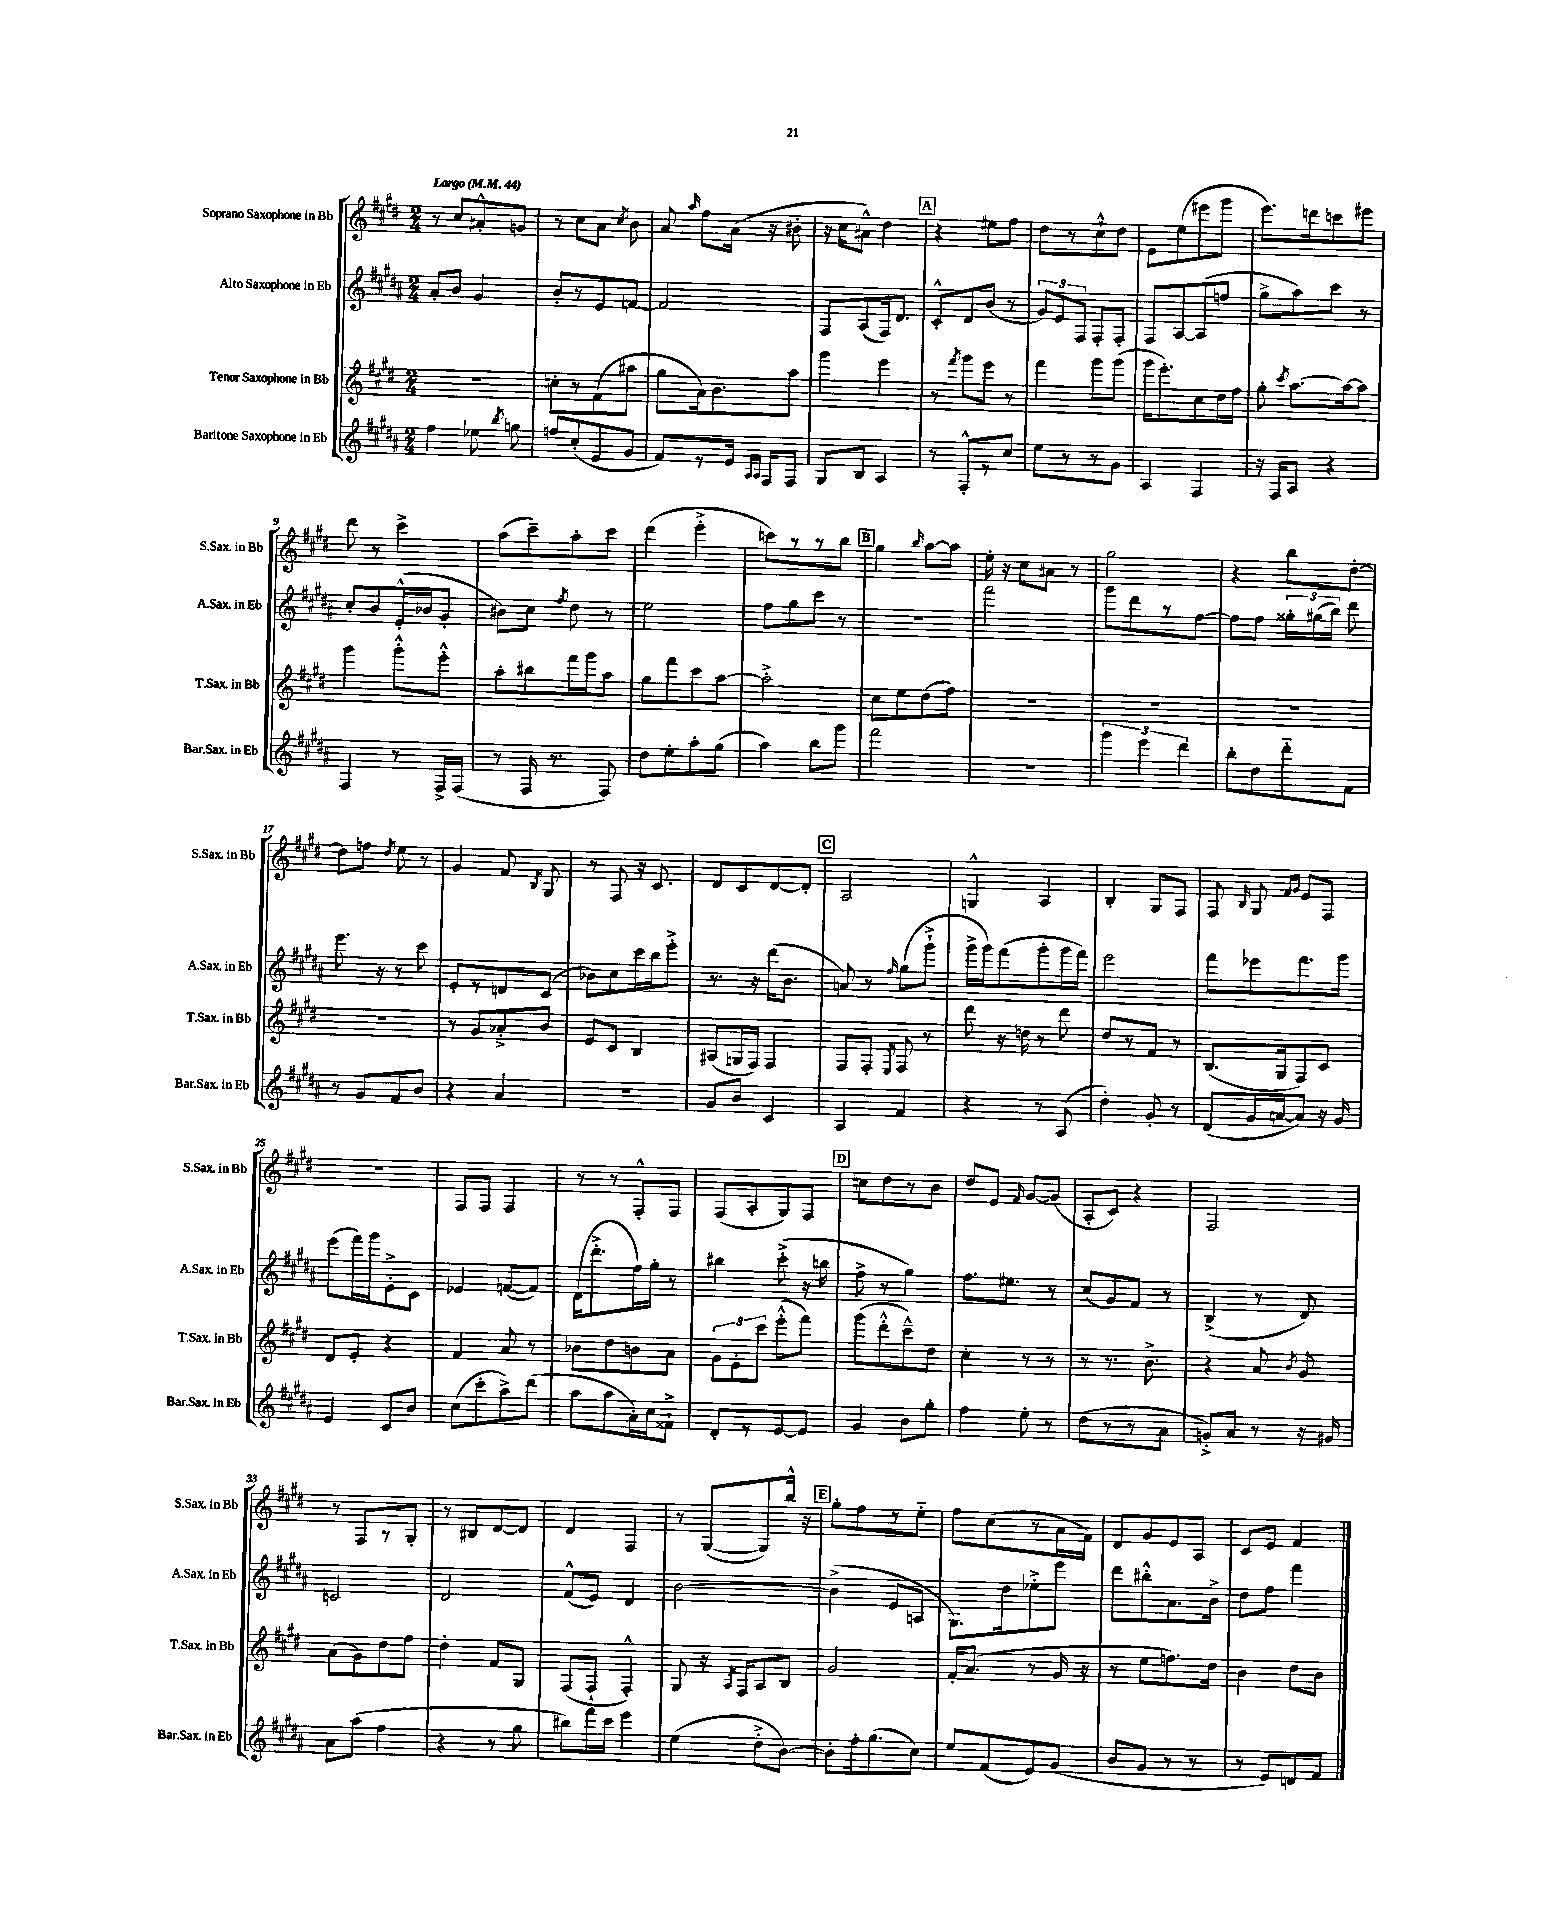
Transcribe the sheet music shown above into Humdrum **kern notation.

**kern	**kern	**kern	**kern
*part4	*part3	*part2	*part1
*staff4	*staff3	*staff2	*staff1
*I"Baritone Saxophone in Eb	*I"Tenor Saxophone in Bb	*I"Alto Saxophone in Eb	*I"Soprano Saxophone in Bb
*I'Bar.Sax. in Eb	*I'T.Sax. in Bb	*I'A.Sax. in Eb	*I'S.Sax. in Bb
*clefG2	*clefG2	*clefG2	*clefG2
*k[f#c#g#d#a#]	*k[f#c#g#d#]	*k[f#c#g#d#a#]	*k[f#c#g#d#]
*M2/4	*M2/4	*M2/4	*M2/4
*MM44	*MM44	*MM44	*MM44
=1	=1	=1	=1
!	!	!	!LO:TX:a:B:t=Largo
4ff#\	2r	8a#'/L	8r
.	.	8b/J	8cc#/L
8ee-X\	.	4g#/	8a#X'^^/
8qbb/	.	.	.
8ggn\	.	.	8gn/J
=2	=2	=2	=2
8ffn/L	8ccn'\L	8b'/L	8r
(8cc#'/	8r	8r	8cc#\L
8e/	(8f#\	8e/	8a\J
.	.	.	8qcc#/
8g#/J	8aa#X\J	[8fn/J	8b\
=3	=3	=3	=3
8f#/L)	8gg#\L	2f/]	8a/
.	.	.	16qqaa/
8r	16a\k)	.	8ff#\L
.	8.b\	.	.
16e/Jk	.	.	(16a\Jk
16qqA#/LL	.	.	.
16qqA#/JJ	.	.	.
16F#/KL	.	.	16r
8F#/J	8aa\J	.	8b#X'\
=4	=4	=4	=4
8G#/L	4ggg#\	8F#/L	16r
.	.	.	16cc#\KL
8B/J	.	(8A#/	8a#X^^\J)
4A#/	4eee\	16F#/k)	4dd#\
.	.	8.d#/J	.
!!LO:REH:place=s1:t=A
=5	=5	=5	=5
8r	8r	8c#'^^/L	4r
.	8qfff#/	.	.
8F#'^^/L	8ggg#\L	8d#/	.
8r	8eee\J	(8b/J	8ee#X\L
8cc#/J	8r	8r	8ff#\J
=6	=6	=6	=6
8ee\L	4fff#\	12g#/L)	8dd#\L
.	.	12e/	.
8r	.	.	8r
.	.	12F#/J	.
8r	8ggg#\L	8F#'/L	8cc#`^^\
8g#\J	(8ggg#\J	8F#'/J	8dd#\J
=7	=7	=7	=7
4A#/	16ggg#\KL	8F#/L	8e\L
.	8.eee'\)	.	.
.	.	[8A#/	(8ee\
4F#/	8cc#\	(8A#/]	8eee#X\
.	16dd#\L	8ffn/J	8ggg#\J
.	16ff#\JJ	.	.
=8	=8	=8	=8
16r	8gg#'\	8gg#^\L	8.eee\L)
16F#/KL	.	.	.
.	8qccc#/	.	.
8A#/J	[8.aa\L	8aa#\)	.
.	.	.	16dddn\k
4r	.	8ccc#\J	8cccn\
.	16aa\k_	.	.
.	8aa\J]	8r	8eee#X\J
!!LO:LB:g=z
=9	=9	=9	=9
4F#/	4ggg#\	8cc#'/L	8ddd#\
.	.	8b/	8r
8r	8ggg#'^^\L	(16e'^^/L	4ccc#^\
.	.	16b-X/J	.
16F#^/LL	8eee'^^\J	8g#'/J	.
(16F#/JJ	.	.	.
=10	=10	=10	=10
8r	8aa'\L	8b#X\L)	(8aa\L
16F#/	8bb#X\	8cc#\J	8ccc#~\)
8.r	.	.	.
.	.	8qff#/	.
.	16fff#\L	8dd#\	8aa'\
.	16ggg#\J	.	.
8F#/)	8aa\J	8r	8ccc#\J
=11	=11	=11	=11
8dd#\L	8gg#\L	2ee\	(4ddd#\
8ee'\	8fff#\	.	.
8aa#'\	8ccc#\	.	4eee'^\
(8gg#\J	[8aa\J	.	.
=12	=12	=12	=12
4aa#\)	2aa'^\]	8ff#\L	8cccn\L)
.	.	8gg#\	8r
8bb\L	.	8ccc#\J	8r
8ggg#\J	.	8r	8bb\J
!!LO:REH:place=s1:t=B
=13	=13	=13	=13
2fff#\	8cc#\L	2r	4gg#\
.	8ee\	.	.
.	.	.	16qqbb/
.	(8dd#\	.	[8aa\L
.	8ff#\J)	.	8aa\J]
=14	=14	=14	=14
2r	2r	2fff#\	16ee'\
.	.	.	16r
.	.	.	8cc#\L
.	.	.	8a#X\J
.	.	.	8r
=15	=15	=15	=15
6ggg#\	2r	8ggg#\L	2gg#\
.	.	8ddd#\	.
6eee\	.	.	.
.	.	8r	.
6ddd#\	.	.	.
.	.	[8ff#\J	.
=16	=16	=16	=16
8bb'\L	2r	8ff#\L]	4r
8dd#\	.	8ff#\J	.
8ddd#\	.	24gg##X'\LL	8bb\L
.	.	(24gg#X\	.
.	.	24bb\JJ)	.
8f#\J	.	8ddd#\	[8dd#'\J
!!LO:LB:g=z
=17	=17	=17	=17
8r	2r	8.eee\	8dd#\L]
8g#/L	.	.	8ffn\J
.	.	16r	.
.	.	.	8qdd#/
8f#/	.	8r	8ee\
8b/J	.	8ccc#\	8r
=18	=18	=18	=18
4r	8r	8e'/L	4g#/
.	8g#/L	8r	.
4a#/	8a-X'^/	8dn/	8f#/
.	.	.	8qB/
.	8b/J	(8c#/J	8G#/
=19	=19	=19	=19
2r	8e/L	8b-X\L)	8r
.	8c#/J	8cc#\	8F#/
.	4B/	16ccc#\L	16r
.	.	16bb\J	8.c#/
.	.	8eee'^\J	.
=20	=20	=20	=20
8g#/L	(8A#X/L	8.r	8d#/L
8b/J	16Gn/L	.	8c#/
.	16F#/JJ)	16r	.
4c#/	4F#/	(16ddd#\KL	[8d#/
.	.	8.b\J	.
.	.	.	8d#'/J]
!!LO:REH:place=s1:t=C
=21	=21	=21	=21
4A#/	8F#/L	8an/)	2A/
.	8F#'/J	8r	.
.	8qE/	16qqff#/	.
4f#/	8F#/	(8gg#\L	.
.	8r	8ggg#`^\J	.
=22	=22	=22	=22
4r	8ddd#\	16ggg#^\LL	4Gn^^/
.	.	16ggg#\J)	.
.	16r	(8fff#\	.
.	16ddn\	.	.
8r	8r	8ggg#'\	4A/
(8A#/	8ddd#\	16ggg#\L	.
.	.	16fff#\JJ)	.
=23	=23	=23	=23
4dd#'\)	8dd#/L	2eee\	4B'/
.	8r	.	.
8g#'/	8f#/J	.	8G#/L
8r	8r	.	8F#/J
=24	=24	=24	=24
(8d#/L	(8.B/L	8fff#\L	8F#/
.	.	.	16qqB/
16g#/L	.	8eee-X\	8G#/
[16an/J	16G#/k	.	.
.	.	.	16qqf#/LL
.	.	.	16qqg#/JJ
8a/J])	8F#/)	8.fff#\	8e/L
16r	8c#/J	.	8F#/J
16g#/	.	16ggg#\Jk	.
!!LO:LB:g=z
=25	=25	=25	=25
4e/	8d#/L	(8eee\L	2r
.	8e'/J	16fff#\L)	.
.	.	16ggg#\J	.
8c#/L	4r	8e'^\	.
8b/J	.	8c#\J	.
=26	=26	=26	=26
(8cc#\L	4f#/	4e-X/	8F#/L
8ccc#'\	.	.	8F#/J
8aa#^\)	8a/	([8fn/L	4F#/
(8ddd#\J	8r	8f/J])	.
=27	=27	=27	=27
8aa#\L	8b-X\L	(16d#\KL	8r
.	.	8.ddd#'^\	.
8aa#\	8dd#\	.	8r
16a#'\L)	8bn\	16ff#\L)	8F#'^^/L
16cc#\J	.	16gg#'\JJ	.
8f##X`^\J	8a\J	8r	8F#/J
=28	=28	=28	=28
8d#'/L	12g#\L	4bb#X\	(8F#/L
.	12e'\	.	.
8r	.	.	8A'/
.	12ccc#\J	.	.
[8e/	(8eee'^^\L	(8ccc#'^\	8G#/)
8e/J]	8fff#\J)	16r	8F#/J
.	.	16bbn\	.
!!LO:REH:place=s1:t=D
=29	=29	=29	=29
4g#/	(8ggg#\L	8ff#^\	8ccn\L
.	8ddd#'^^\	8r	8dd#\
8b\L	8ccc#~^^\)	4gg#\)	8r
8gg#'\J	8dd#\J	.	8b\J
=30	=30	=30	=30
4ff#\	4cc#'\	8.ff#\L	8dd#/L
.	.	.	8e/J
.	.	8.ee#X\J	.
.	.	.	16qqf#/
8ee'\	8r	.	[8g#/L
8r	8r	8r	(8g#/J]
=31	=31	=31	=31
(8dd#\L	8r	(8cc#/L	8A'/L
8r	8.r	8g#/)	8c#/J)
8r	.	8f#/J	4r
.	8.b^\	.	.
8a#\J	.	8r	.
=32	=32	=32	=32
8gn'^/L)	4r	(4B^/	2F#/
8a#/J	.	.	.
8r	8a/	8r	.
.	8qb/	.	.
16r	8g#/	8d#/)	.
16g#X/	.	.	.
!!LO:LB:g=z
=33	=33	=33	=33
8a#\L	(8a\L	2cn/	8r
(8aa#\J	8g#\)	.	8F#/L
4ff#\	8dd#\	.	8r
.	8ff#\J	.	8G#'/J
=34	=34	=34	=34
4r	4dd#'\	2d#/	8r
.	.	.	8B#X/L
8r	8f#/L	.	[8d#/
8gg#\	8G#/J	.	8d#/J]
=35	=35	=35	=35
8bb#X\L)	(8F#/L	(8f#^^/L	4d#/
16fff#\L	8F#`/J	8e/J)	.
16ccc#\JJ	.	.	.
4eee\	4F#'^^/)	4d#/	4F#/
=36	=36	=36	=36
(4ee\	8G#/	[2b\	8r
.	16r	.	([8G#/L
.	8qA/	.	.
.	16F#/KL	.	.
8dd#'^\L	8A/	.	8G#/])
[8b\J)	8B/J	.	16bb^^/Jk
.	.	.	16r
!!LO:REH:place=s1:t=E
=37	=37	=37	=37
8b'\L]	2g#/	(4b^\]	8gg#'\L
16ff#'\k	.	.	8ff#\
(8.gg#\	.	.	.
.	.	8e/L	8r
8cc#\J)	.	8An/J	8ee\J
=38	=38	=38	=38
8ee/L	16f#'/KL	8.G#\L)	8ff#\L
.	(8.a/J	.	.
(8f#/	.	.	(8cc#\
.	.	16dd#\k	.
8e/)	8r	8ee-X'^\	8r
(8g#/J	16g#/	8eee\J	16a\L
.	16r	.	16f#\JJ)
=39	=39	=39	=39
8b/L	8r	8ddd#\L	8d#/L
8g#/J	8ee\L	8bb#X'^^\	8g#/
8r	8.ffn\)	8.a#\	8e/
8r	.	.	8A/J
.	16dd#\Jk	16b^\Jk	.
=40	=40	=40	=40
8r	4b\	8dd#\L	8c#/L
8e/L)	.	8ff#\J	8e/J
8dn/	8dd#\L	4fff#\	4f#/
8f#/J	8b\J	.	.
==	==	==	==
*-	*-	*-	*-
